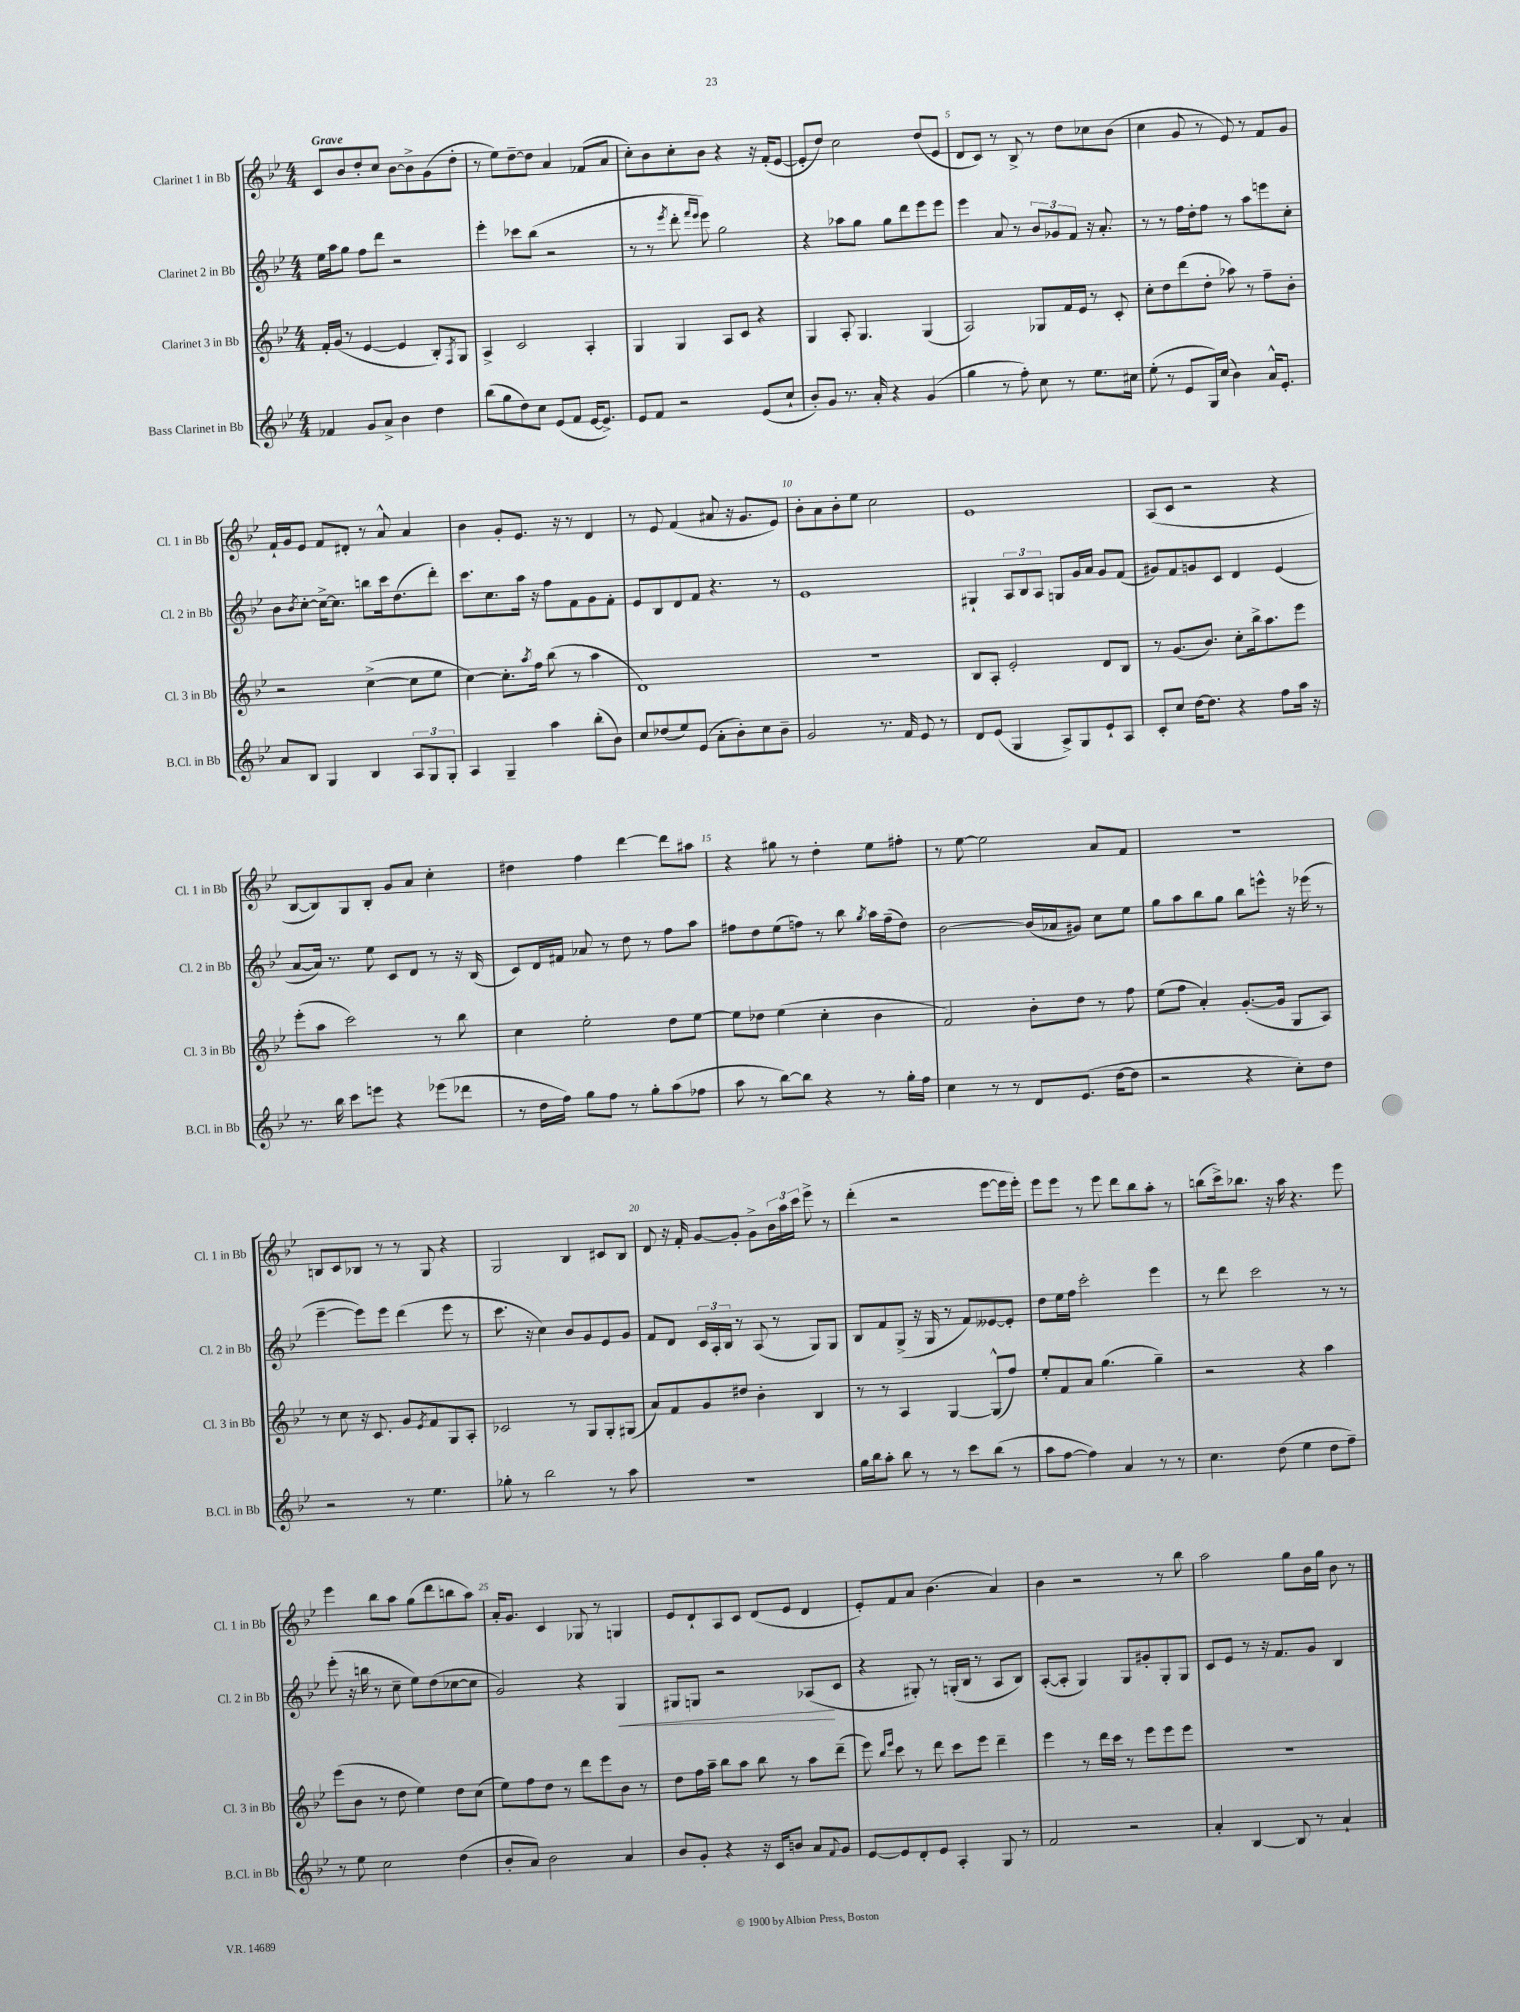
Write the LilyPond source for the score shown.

<<
\new StaffGroup <<
\new Staff = "s0" \with { instrumentName = "Clarinet 1 in Bb" shortInstrumentName = "Cl. 1 in Bb" } {
    \clef treble \key bes \major \numericTimeSignature \time 4/4 \tempo "Grave"
    c'8 bes'8 d''8-. c''8 bes'8~ bes'8-> g'8( d''8-. |
    r8 ees''8) d''8~-- d''8 a'4 fes'8( a'8 |
    c''8-.) bes'8 c''8-. bes'8 r4 r16 f'16-.( ees'8~ |
    ees'8-. d''8) c''2 d''8( ees'8 |
    d'8 c'8) r8 bes8-> r8 d''8 ces''8 bes'8( |
    c''4 g'8 r8 ees'8) r8 f'8 g'8 |
    f'16-! g'16 ees'8 f'8 dis'8-. r8 a'8-^ a'4 |
    bes'4 g'8-. ees'8. r16 r8 d'4 |
    r8 ees'8 f'4( ais'8 r16 g'8. ees'8) |
    bes'8-. a'8 bes'8-. ees''8 c''2 |
    ees'1 |
    a8( c'8 r2 r4 |
    bes8~ bes8) g8 bes8-. g'8 a'8 c''4-. |
    dis''4 f''4 d'''4~ d'''8 ais''8 |
    r4 gis''8 r8 d''4-. ees''8 fis''8-. |
    r8 ees''8~ ees''2 a'8 f'8 |
    R1 |
    b8 c'8 bes8 r8 r8 g8 r4 |
    g2 bes4 cis'8 bes8 |
    d'8 r16 f'16-. g'8~ g'8-. g'8-> \tuplet 3/2 { bes'16 a''16 c'''16 } ees'''8-> r8 |
    d'''4-.( r2 ees'''8~ ees'''16 ees'''16-.) |
    ees'''8 ees'''8 r8 ees'''8 d'''8 bes''8 a''8-. r8 |
    b''8( c'''16->) bes''8. r16 a''16 r4. ees'''8 |
    ees'''4 bes''8 a''8 g''8( d'''8 b''8 a''8) |
    a'16-. g'8. c'4 ges8 r8 g4 |
    ees'8 d'8-! a8 c'8 d'8( ees'8 d'4 |
    ees'8-.) f'8 a'8 bes'4.( a'4) |
    bes'4 r2 r8 bes''8 |
    a''2 g''8 bes'16 g''16 bes'8 r8 \bar "|." |
}
\new Staff = "s1" \with { instrumentName = "Clarinet 2 in Bb" shortInstrumentName = "Cl. 2 in Bb" } {
    \clef treble \key bes \major \numericTimeSignature \time 4/4
    ees''16 a''16 g''8 f''8 d'''8 r2 |
    ees'''4-. ces'''8 bes''8( r2 |
    r8 r8 \acciaccatura { ees'''8 } d'''8-. \grace { f'''16 ees'''16 } ees'''8) g''2 |
    r4 aes''8 g''8 g''8 d'''8 ees'''8 ees'''8 |
    ees'''4 a'8 r8 \tuplet 3/2 { bes'8 ges'8 f'8 } r16 a'8.-. |
    r8 r8 f''16 d''16-. f''8 r8 a''8 e'''8 c''8-. |
    bes'8 \acciaccatura { bes'8 } c''8~-. c''16~-> c''8. b''8 c'''16 d''8.( d'''8-.) |
    c'''8. c''8. a''16 r16 f''8 f'8 g'8 f'8-. |
    ees'8 bes8 d'8 f'8 r4. r8 |
    ees'1 |
    gis4-! \tuplet 3/2 { a8 bes8 a8 } g8 g'16 a'16 g'8 f'8( |
    gis'8) f'8 g'8 c'8 d'4 ees'4( |
    a'8~ a'16) r8. ees''8 c'8 d'8 r8 r16 bes16( |
    c'8) d'16 fis'16 aes'8 r8 d''8 r8 f''8 a''8 |
    fis''8 d''8 ees''8( f''8) r8 bes''8 \acciaccatura { g''8 } a''16 f''16--( d''8) |
    bes'2~ bes'16( aes'16 gis'8) c''8 ees''8 |
    g''8 a''8 bes''8 g''8 bes''8 e'''8-^ r16 ees'''16( r8 |
    ees'''4~-- ees'''8) ees'''8 d'''4( ees'''8 r8 |
    c'''8. r16 c''4) bes'8 g'8 ees'8 g'8 |
    f'8 d'8 \tuplet 3/2 { c'16 a16-. bes16 } r8 a8( r8 g8) g8 |
    bes8 f'8 g8->( r16 g16 r8 f'8) eeses'8~ eeses'8-. |
    d''8 ees''16 f''16 c'''2-. ees'''4 |
    r8 d'''8 c'''2 r8 r8 |
    ees'''8-.( r16 b''16 r8 c''8-- ees''8) d''8( ces''8~ ces''8 |
    g'2) r4 g4\< |
    gis8 g8 r2 aes8\!( c'8 |
    r4 gis8-.) r8 g16-.( bes16 r8 a8 bes8) |
    a8~-.( a8-. g4) g8 gis'8-. g8-. g8 |
    c'8 ees'8 r8 r16 f'8. g'8 bes4 \bar "|." |
}
\new Staff = "s2" \with { instrumentName = "Clarinet 3 in Bb" shortInstrumentName = "Cl. 3 in Bb" } {
    \clef treble \key bes \major \numericTimeSignature \time 4/4
    f'16-. g'16( r8 ees'4~ ees'4 bes8-.) \acciaccatura { f8 } g8 |
    a4-> c'2 a4-. |
    g4 g4 a8 c'8 r4 |
    g4 a8-. g4. g4( |
    a2) ges8 f'16 ees'16 r8 c'8-. |
    c''8-. d''8 d'''8( d''8-. aes''8) r8 f''8-- bes'8-. |
    r2 c''4~->( c''8 ees''8 |
    c''4~) c''8.-. \acciaccatura { a''8 } f''16 bes''8( r8 a''4 |
    d'1) |
    R1 |
    bes8 a8-. ees'2-. d'8 bes8 |
    r8 g'8.( bes'8.) c''8-. bes''16-> a''8. ees'''8 |
    ees'''8-.( a''8 c'''2) r8 bes''8 |
    c''4 ees''2-. d''8 ees''8~ |
    ees''8 des''8 ees''4( c''4-. bes'4 |
    f'2) bes'8-. d''8 r8 f''8 |
    ees''8( f''8 a'4-.) g'8.~-.( g'16 g8 a8) |
    r8 c''8 r16 c'8. g'8 \acciaccatura { ees'8 } f'8 g8 a8-. |
    ces'2 r8 g8 g8-. gis8( |
    a'8) f'8 g'8 dis''8 bes'4-. bes4 |
    r8 r8 a4 g4~ g8-^( f''8) |
    ees''8-. f'8 a'8 g''4.( g''4--) |
    r2 r4 a''4 |
    ees'''8( bes'8 r8 d''8 ees''4) d''8 c''8( |
    ees''8) f''8 d''8 r8 d'''8 ees'''8 bes'8 r8 |
    d''8 f''16 a''16-- bes''8 a''8 bes''8 r8 a''8 d'''8--( |
    ees'''8) \grace { bes''16 ees'''16 } c'''8 r8 d'''8 c'''8 ees'''8 d'''4-- |
    ees'''4 r8 d'''16 c'''16 r8 ees'''8 ees'''8 ees'''8 |
    r1 \bar "|." |
}
\new Staff = "s3" \with { instrumentName = "Bass Clarinet in Bb" shortInstrumentName = "B.Cl. in Bb" } {
    \clef treble \key bes \major \numericTimeSignature \time 4/4
    fes'4 g'8 a'8-> bes'4 d''4 |
    bes''8( g''8 d''8) c''8 ees'8( f'8 ees'16~ ees'8.->) |
    ees'8 f'8 r2 ees'8( c''8-! |
    bes'8-.) g'8 r8. a'16-. r4 g'4( |
    g''4 r8 f''8-.) c''8 r8 ees''8. cis''16 |
    ees''8-.( r8 ees'8 g16) c''16( bes'4) a'16-^ ees'8.-. |
    a'8 bes8 g4 bes4 \tuplet 3/2 { a8 g8 g8-. } |
    a4 g4-- a''4 bes''8-.( bes'8) |
    c''8 des''8( ees''8) ees'8( a'8-. bes'8-.) c''8 bes'8-- |
    g'2 r8. f'16 ees'8 r8 |
    d'8 ees'8( g4 a8->) g8 ees'8-! a8 |
    c'8-. c''8 d''16~ d''8. r4 f''8 a''16 r16 |
    r8. bes''16 c'''8 e'''8 r4 ees'''8( des'''8 |
    r8 d''16 f''16) g''8 f''8 r8 g''8-. a''8( fes''8 |
    a''8 r8 bes''8~) bes''8 r4 r8 g''16-. f''16 |
    c''4 r8 r8 d'8 ees'8.( d''16~ d''8 |
    r2 r4 c''8-.) d''8 |
    r2 r8 ees''4. |
    ges''8-. r8 bes''2 r8 a''8 |
    R1 |
    g''16 bes''16 a''8-. bes''8 r8 r8 c'''8 bes''8( r8 |
    a''8 f''8~ f''4) a'4 r8 r8 |
    c''4. d''8( ees''4 d''8 f''8--) |
    r8 ees''8 c''2 d''4( |
    bes'8-. a'8) bes'2 a'4 |
    bes'8 g'8-. r4 r16 c'16 b'8 a'8 \appoggiatura { f'8 } g'8 |
    ees'8~ ees'8 d'8-. ees'8 a4-. g8 r8 |
    f'2 r2 |
    a'4-. bes4~ bes8 r8 a'4-! \bar "|." |
}
>>
>>
\layout { \context { \Score \override BarNumber.break-visibility = ##(#f #t #t) barNumberVisibility = #(every-nth-bar-number-visible 5) } }
